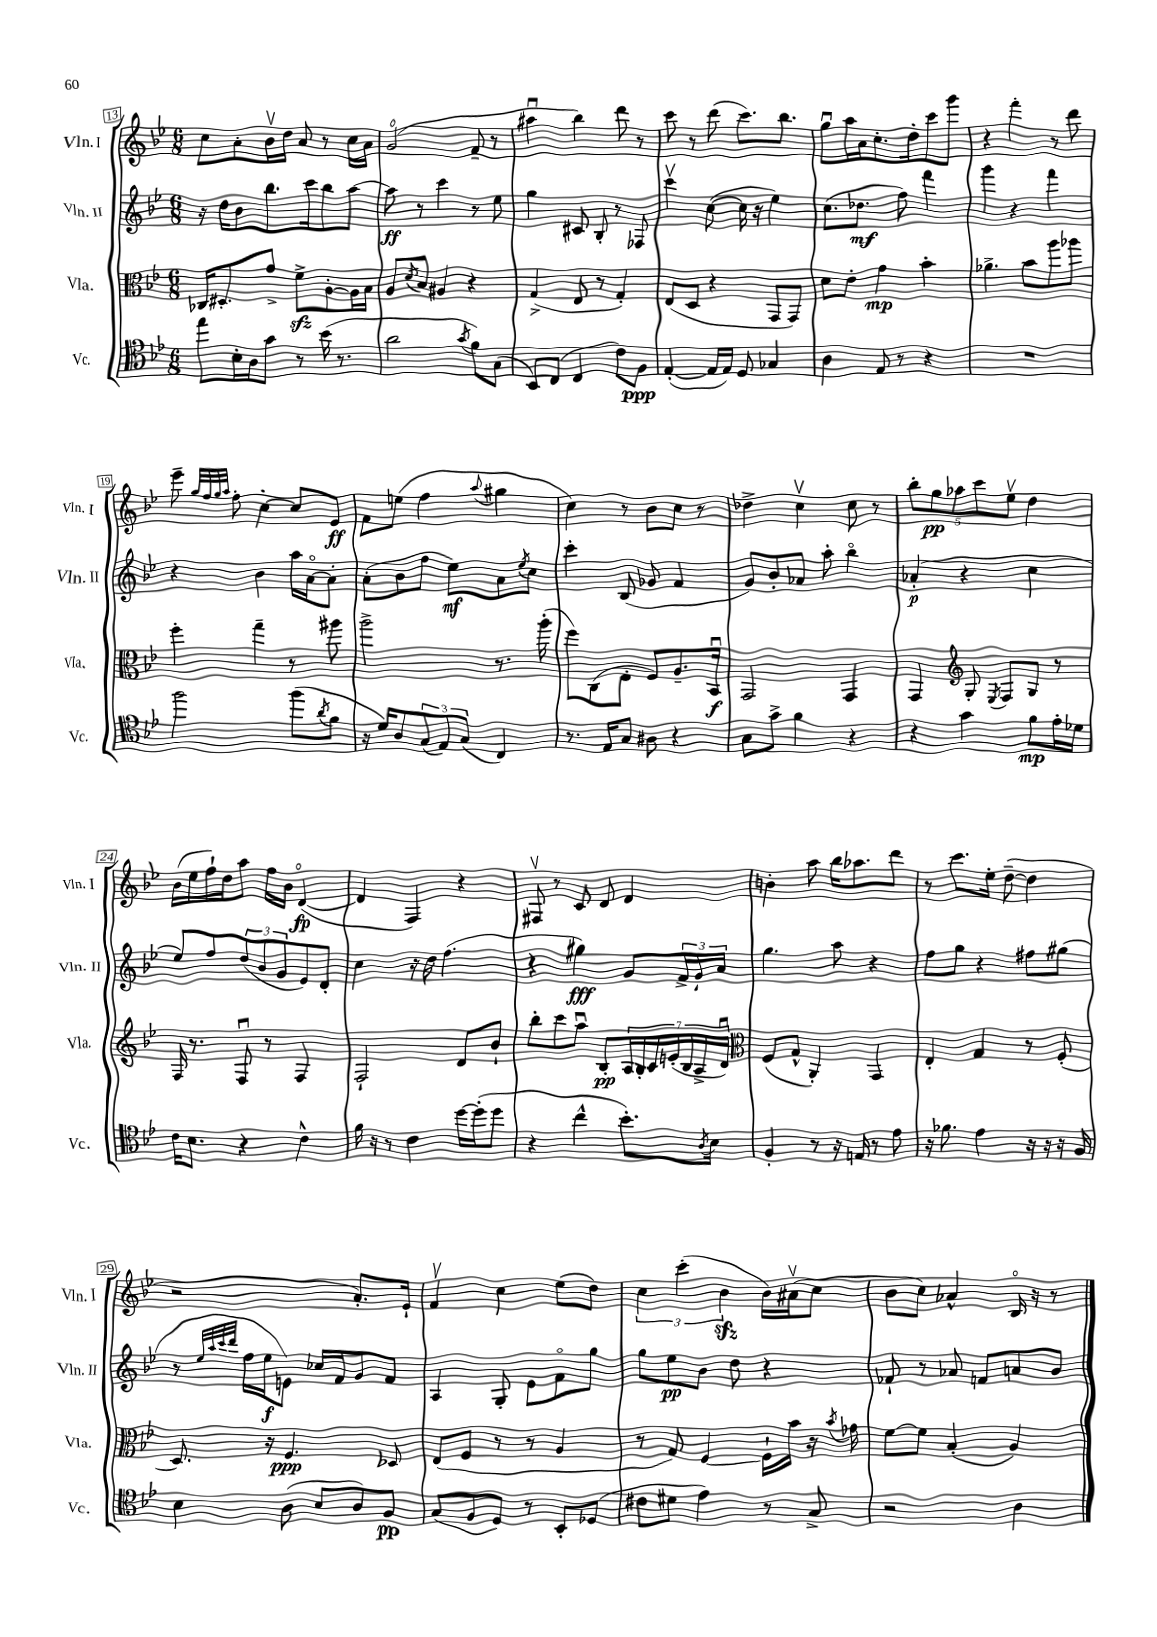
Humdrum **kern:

**kern	**kern	**kern	**kern
*staff4	*staff3	*staff2	*staff1
*clefC4	*clefC3	*clefG2	*clefG2
*k[b-e-]	*k[b-e-]	*k[b-e-]	*k[b-e-]
*M6/8	*M6/8	*M6/8	*M6/8
8ee-\L	16C-/LK	16r	8cc\L
.	8.D#'/	16dd\LK	.
16B-'\L	.	8b-\	8a'\
16A\J	.	.	.
8g\J	8g^/J	8.bb-\	16b-v\L
.	.	.	16dd\JJ
8r	8f^\L	.	8a/
.	.	16ccc\k	.
(16b-\	[8A'\	8bb-\	8r
8.r	.	.	.
.	16A\]L	[8aa\J	16cc\LL
.	16B-\JJ	.	16a\JJ
=	=	=	=
2a\	8A/L	8aa\]	(2go/
.	8qd/	.	.
.	8B-/J	8r	.
.	4A#/	4ccc\	.
8qg/	.	.	.
8f\L)	4r	8r	8f~/
(8G\J	.	8ee-\	8r
=	=	=	=
8BB-/L)	(4G^/	4gg\	4aa#u\
(8C/J	.	.	.
4C/	8E-/	8c#/	4bb-\)
.	8r	8B-'/	.
8c\L)	4G'/)	8r	8ddd\
8F\J	.	8F-/	8r
=	=	=	=
([4E-'/	(8E-/L	4cccv\	8ccc\
.	8D/J	.	8r
16E-/]LL	4r	([8cc\	(8ddd\
16E-/JJ)	.	.	.
8D/	.	16cc\]	8.ccc\L)
.	.	16r	.
4G-/	8GG/L	4ee-\)	.
.	.	.	8.bb-\J
.	8GG/J)	.	.
=	=	=	=
4A\	8d\L	(8.cc\L	8ggu\L
.	8e-'\J	.	16aa\L
.	.	8.dd-\J	16a\J
8E-/	4g\	.	8.cc'\
8r	.	8ff\)	.
.	.	.	16dd'\k
4r	4b-'\	4fff\	8ccc\
.	.	.	8ggg\J
=	=	=	=
2.r	4.a-^\	4ggg\	4r
.	.	4r	4fff'\
.	8b-\L	.	.
.	8aa\	4fff\	8r
.	8aa-\J	.	8ddd\
=	=	=	=
2ff\	4ff'\	4r	8eee-~\
.	.	.	32qqgg/LLL
.	.	.	32qqff/
.	.	.	32qqgg/
.	.	.	32qqaa/JJJ
.	.	.	8ff'\
.	4gg~\	4b-\	[4cc'\
(8ff\L	8r	16aa\LL	8cc/]L
.	.	[16ao\J	.
8qa/	.	.	.
8f\J	8aa#\	8a'\]J	8e-/J
=	=	=	=
16r	2aa^\	(8a'\L	8f\L
16d/LK)	.	.	.
8A/	.	8b-\	(8ee\J
(12G/	.	8ff\J	4ff\
12E-/)	.	.	.
.	.	8ee-\L)	.
(12G/J	.	.	.
.	.	.	8qqaa/
4C/)	8.r	8a\	4gg#\
.	.	8qee-/	.
.	.	8cc\J	.
.	(16aa'\	.	.
=	=	=	=
8.r	8ff\L)	4ccc'\	4cc\)
.	(8C\	.	.
16E-/LK	.	.	.
8G/J	8E-'\J	(8B-/	8r
8A#\	8F/L)	8g-/	8b-\L
4r	8.A~/	4f/	8cc\J
.	.	.	8r
.	16BB-u/Jk	.	.
=	=	=	=
8G\L	2GG/	8g/L)	4dd-^\
8g^\J	.	8b-'/	.
4f\	.	8a-/J	4ccv\
.	.	8aa'\	.
4r	4GG/	4bb-o\	8cc\
.	.	.	8r
=	=	=	=
4r	4GG/	(4a-'/	10bb-'\L
.	.	.	10gg\
.	.	.	10aa-\
*	*clefG2	*	*
4g\	8G'/	4r	.
.	.	.	10ccc\
.	8qE-/	.	.
.	8F/L	.	.
.	.	.	10ee-v\J
8f\L	8G/J	4cc\	4dd\
16e-'\L	8r	.	.
16d-\JJ	.	.	.
=	=	=	=
16c\LK	16F/	8ee-/L)	(16b-\LL
8.B-\J	8.r	.	16ee-\
.	.	8ff/	16ff`\)
.	.	.	16dd\J
4r	8Fu/	(12dd/	8aa\J
.	.	12b-/	.
.	8r	.	16ff\LL
.	.	12g/	.
.	.	.	16b-\JJ
4c^^\	4F/	8e-/)	([4do/
.	.	8d'/J	.
=	=	=	=
16f\	2F`/	4cc\	4d/]
16r	.	.	.
8r	.	.	.
4c\	.	16r	4F/)
.	.	16dd\	.
.	.	(4.ff\	.
[16dd\LL	8d/L	.	4r
(16dd'\]J	.	.	.
8dd\J	8b-`/J	.	.
=	=	=	=
4r	8bb-'\L	4r	8F#v/
.	8ccc\	.	8r
4cc^^\	8aau\J	4gg#\)	8c/
.	8B-'/L	.	8d/
8.b-'\L)	28A/L	8g/L	4d/
.	28B-'/	.	.
.	28c/	.	.
.	(28e'/	.	.
.	.	24f^/L	.
.	28B-/	.	.
.	.	24g`/	.
.	28A^/	.	.
8qA/	.	.	.
16B-\Jk	.	.	.
.	.	24a/JJ	.
.	28du/JJ)	.	.
=	=	=	=
*	*clefC3	*	*
4F'/	(8F/L	4.gg\	4b'\
.	8G^^/J	.	.
8r	4AA'/)	.	8aa\
16r	.	8aa\	16bb-\LK
16E/	.	.	8.aa-\
8r	4GG/	4r	.
8e-\	.	.	8ddd\J
=	=	=	=
16r	4E-'/	8ff\L	8r
8.f-\	.	.	.
.	.	8gg\J	8.ccc\L
4e-\	4G/	4r	.
.	.	.	16ee-'\Jk
.	.	.	([8dd~\
16r	8r	8ff#\L	4dd\]
16r	.	.	.
16r	(8F'/	(8gg#\J	.
16F/	.	.	.
=	=	=	=
4B-\	8.D/)	8r	2r
.	.	32qqee-/LLL	.
.	.	32qqaa/	.
.	.	32qqccc/	.
.	.	32qqddd/JJJ	.
.	.	16ff\LL	.
.	16r	16ee-\J	.
(8A\	4.F/	8e\J)	.
8B-/L	.	16cc-/LL	.
.	.	16f/J	.
8A/)	.	8g/	8.a'/L)
8F/J	8D-/	8f/J	.
.	.	.	16e-`/Jk
=	=	=	=
(8G/L	(8E-/L	4A/	4fv/
8F/	8F/J	.	.
8D/J)	8r	8G'/	4cc\
8r	8r	8e-\L	.
8BB-'/L	4A/	8fo\	(8ee-\L
(8D-/J	.	8gg\J	8dd\J)
=	=	=	=
8c#\L	8r	8gg\L	6cc\
8d#\J	8G/)	8ee-\	.
.	.	.	(6ccc'\
4e-\)	[4F/	8b-\J	.
.	.	.	6b-\
.	.	8dd\	.
8r	16F`\]LL	4r	16b-\LL)
.	16b-\JJ	.	(16a#v\J
8G^/	16r	.	8cc\J
.	8qb-/	.	.
.	16g-\	.	.
=	=	=	=
2r	[8f\L	8f-`/	8b-\L
.	8f\]J	8r	8cc\J)
.	(4B-'/	8a-/	4a-^^/
.	.	8f/L	.
4A\	4A/)	8a/	16B-o/
.	.	.	16r
.	.	8b-/J	8r
==	==	==	==
*-	*-	*-	*-
